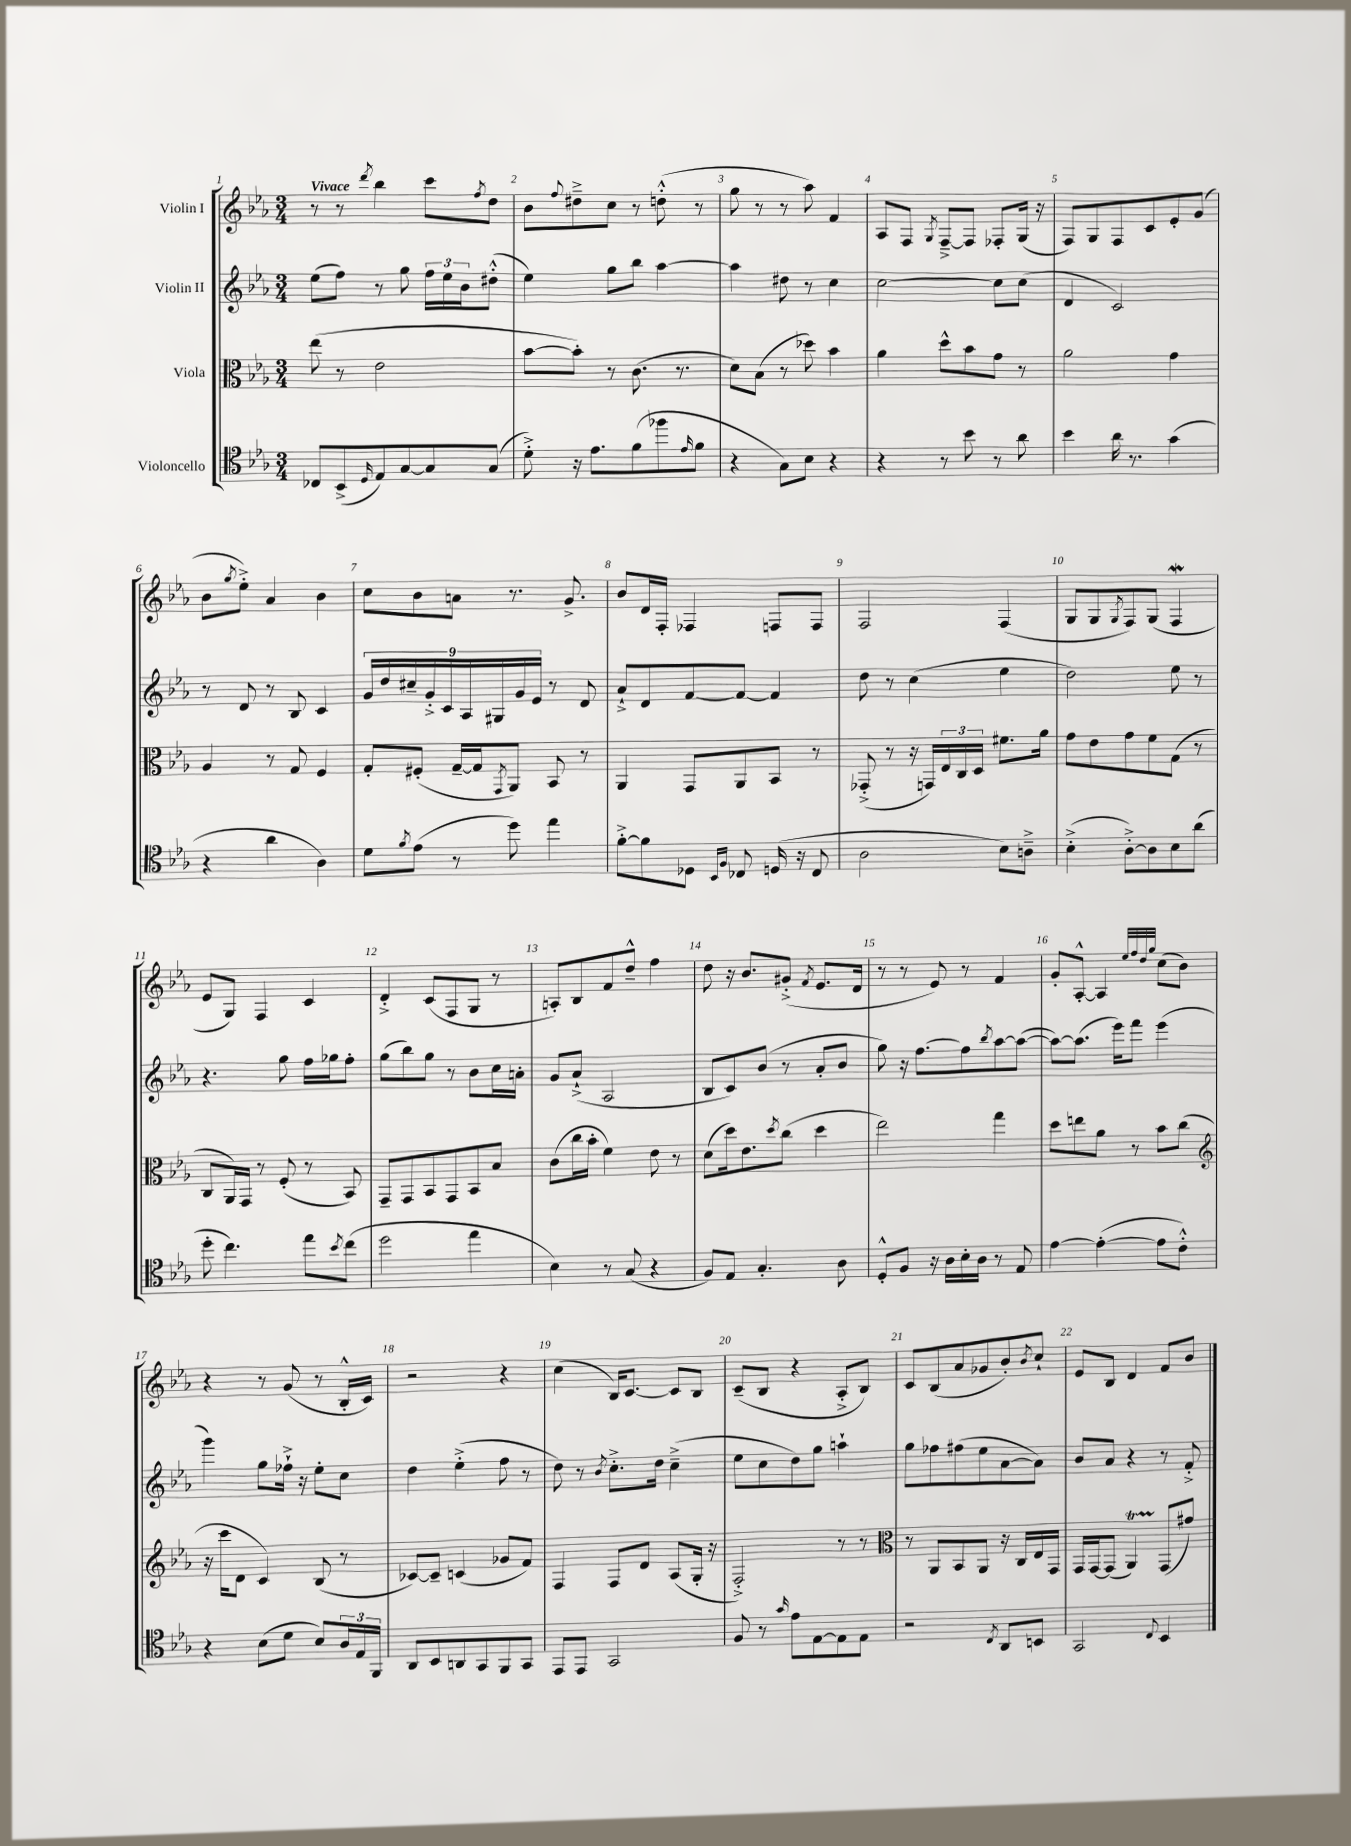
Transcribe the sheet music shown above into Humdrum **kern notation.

**kern	**kern	**kern	**kern
*staff4	*staff3	*staff2	*staff1
*clefC4	*clefC3	*clefG2	*clefG2
*k[b-e-a-]	*k[b-e-a-]	*k[b-e-a-]	*k[b-e-a-]
*M3/4	*M3/4	*M3/4	*M3/4
8C-	(8ee-	(8ee-	8r
(8BB-^	8r	8ff)	8r
16qqD	.	.	8qddd
8E-)	2e-	8r	4bb-
[8G	.	8gg	.
8G]	.	24ff	8ccc
.	.	24ee-	.
.	.	24b-	.
.	.	.	8qff
(8G	.	(8dd#'^^	8dd
=	=	=	=
8d'^)	[8b-	4ee-)	8b-
.	.	.	8qqff
16r	8b-'])	.	8dd#~^
8.e-	.	.	.
.	8r	8gg	8cc
(8f	(8.c	8bb-	8r
8ff-	.	[4aa-	(8dd'^^
.	8.r	.	.
16qqe-	.	.	.
8f	.	.	8r
=	=	=	=
4r	8d)	4aa-]	8gg
.	(8B-	.	8r
8G)	8r	8dd#	8r
8B-	8dd-)	8r	8aa-)
4r	4b-	4cc	4f
=	=	=	=
4r	4a-	[2cc	8A-
.	.	.	8F
.	.	.	8qG
8r	8dd^^	.	[8F~^
8b-	8b-	.	8F]
8r	8g	8cc]	8F-'
8a-	8r	(8cc	(16G
.	.	.	16r
=	=	=	=
4b-	2a-	4d	8F)
.	.	.	8G
16a-	.	2c)	8F
8.r	.	.	.
.	.	.	8c
(4g	4g	.	8e-'
.	.	.	(8g
=	=	=	=
4r	4A-	8r	8b-
.	.	.	8qgg
.	.	8d	8ee-'^)
4a-	8r	8r	4a-
.	8G	8B-	.
4A-)	4F	4c	4b-
=	=	=	=
8d	8G'	18g	8cc
.	.	18dd	.
.	.	18cc#~	.
8qf	.	.	.
(8e-	(8F#'	.	8b-
.	.	18g'^	.
.	.	18c	.
8r	[16G~	.	8a
.	.	18A-	.
.	16G]	.	.
.	.	18G#	.
.	8qGG	.	.
8dd)	8AA-)	.	8.r
.	.	18g	.
.	.	18e-	.
4ee-	8BB-	8r	.
.	.	.	8.g^
.	8r	8d	.
=	=	=	=
[8f'^	4AA-	8a-`^	8b-
8f]	.	8d	16d
.	.	.	16F'
8D-	8GG	[8f	4F-
16qqBB-	.	.	.
16qqF	.	.	.
8C-	8AA-	8f_	.
(16D	8BB-	4f]	8F
16r	.	.	.
8C-	8r	.	8F
=	=	=	=
2A-	(8GG-'^	8dd	2F
.	8r	8r	.
.	16r	(4cc	.
.	16GG)	.	.
.	24E-	.	.
.	24C	.	.
.	24D	.	.
8B-)	8.f#	4ee-	(4F
8A~^	.	.	.
.	16a-	.	.
=	=	=	=
(4B-'^	8g	2dd)	8G
.	8e-	.	8G
.	.	.	8qG
[8A-'^)	8g	.	8F)
8A-]	8f	.	(8G
8B-	(8G	8ee-	4F
(8a-	8r	8r	.
=	=	=	=
8dd'	8C	4.r	8e-
4.cc)	16AA-)	.	8G)
.	16GG	.	.
.	8r	.	4F
.	(8F'	8gg	.
8ee-	8r	16ff	4c
.	.	16gg-	.
8qb-	.	.	.
(8cc	8BB-)	8ff'	.
=	=	=	=
2dd	8GG~	(8gg	4d'^
.	8GG	8bb-)	.
.	8BB-	8gg	(8c
.	8GG	8r	8F
4ee-	8BB-	8b-	8G
.	8B-	16cc	8r
.	.	16a'	.
=	=	=	=
4B-)	(8c	8g	8A')
.	16cc	(8a-`^	8B-
.	16b-'	.	.
8r	4f)	2A-	8f
(8G	.	.	8dd~^^
4r	8e-	.	4ff
.	8r	.	.
=	=	=	=
8F)	(8d	8B-	8dd
8E-	16dd)	8c)	16r
.	8.e-	.	8.b-
4.G'	.	(8b-	.
.	8qdd	.	.
.	(8cc	8r	(8g#'^
.	.	.	8qf
.	4dd	8a-'	8.e-
8A-	.	8b-	.
.	.	.	16d
=	=	=	=
8D'^^	2ee-)	8gg)	8r
8F	.	16r	8r
.	.	[8.ff	.
16r	.	.	8e-)
16A-	.	.	.
16B-'	.	8ff]	8r
16A-	.	.	.
.	.	8qbb-	.
8r	4gg	[8aa-	4f
8E-	.	(8aa-_	.
=	=	=	=
[4e-	8dd	8aa-_)	8g'
.	8ee	(8.aa-]	[8A-'^^
(4e-'_	8a-	.	4A-]
.	.	16eee-)	.
.	8r	8fff	.
.	.	.	32qqee-
.	.	.	32qqff
.	.	.	32qqdd
.	.	.	32qqgg
8e-]	8b-	(4eee-	(8cc
8c'^^)	(8cc	.	8b-)
=	=	=	=
*	*clefG2	*	*
4r	16r	4ggg)	4r
.	16ccc	.	.
.	8d	.	.
(8B-	4c)	8gg	8r
8d	.	16ff-`^	(8g
.	.	16r	.
8B-)	(8B-	8ee-'	8r
24A-	8r	8cc	16B-'^^
24E-	.	.	.
.	.	.	16c)
24FF	.	.	.
=	=	=	=
8AA-	[8c-)	4dd	2r
8BB-	8c-~]	.	.
8AA	(4c	(4ee-'^	.
8GG	.	.	.
8FF	8g-	8ff	4r
8GG	8f)	8r	.
=	=	=	=
8EE-	4F	8dd)	(4cc
8EE-	.	8r	.
.	.	8qb-	.
2GG	8F	8.cc'^	16B-)
.	.	.	[8.c
.	8d	.	.
.	.	16dd	.
.	(8A-	(4cc~^	8c]
.	16G'	.	8B-
.	16r	.	.
=	=	=	=
8F	2F'^)	8ee-	(8c~
8r	.	8cc	8B-
16qqg	.	.	.
8e-	.	8dd)	4r
[8E-	.	8gg	.
8E-]	8r	4aa`	8A-'^
8E-	8r	.	8B-)
=	=	=	=
*	*clefC3	*	*
2r	8r	8gg	8c
.	8AA-	8ff-	(8B-
.	8BB-	(8ff#	8a-
.	8AA-	8ee-	8g-
8qC	.	.	.
8AA-	16r	[8a-	8b-')
.	16C	.	.
.	.	.	8qb-
8BB	16E-	8a-])	8cc`
.	16GG	.	.
=	=	=	=
2GG	16GG	8b-	8e-
.	[16GG	.	.
.	(8GG]	8a-	8B-
.	4AA-)	4r	4d
8qqC	.	.	.
4BB-	(8GG	8r	8f
.	8g#)	8f'^	8b-
==	==	==	==
*-	*-	*-	*-
